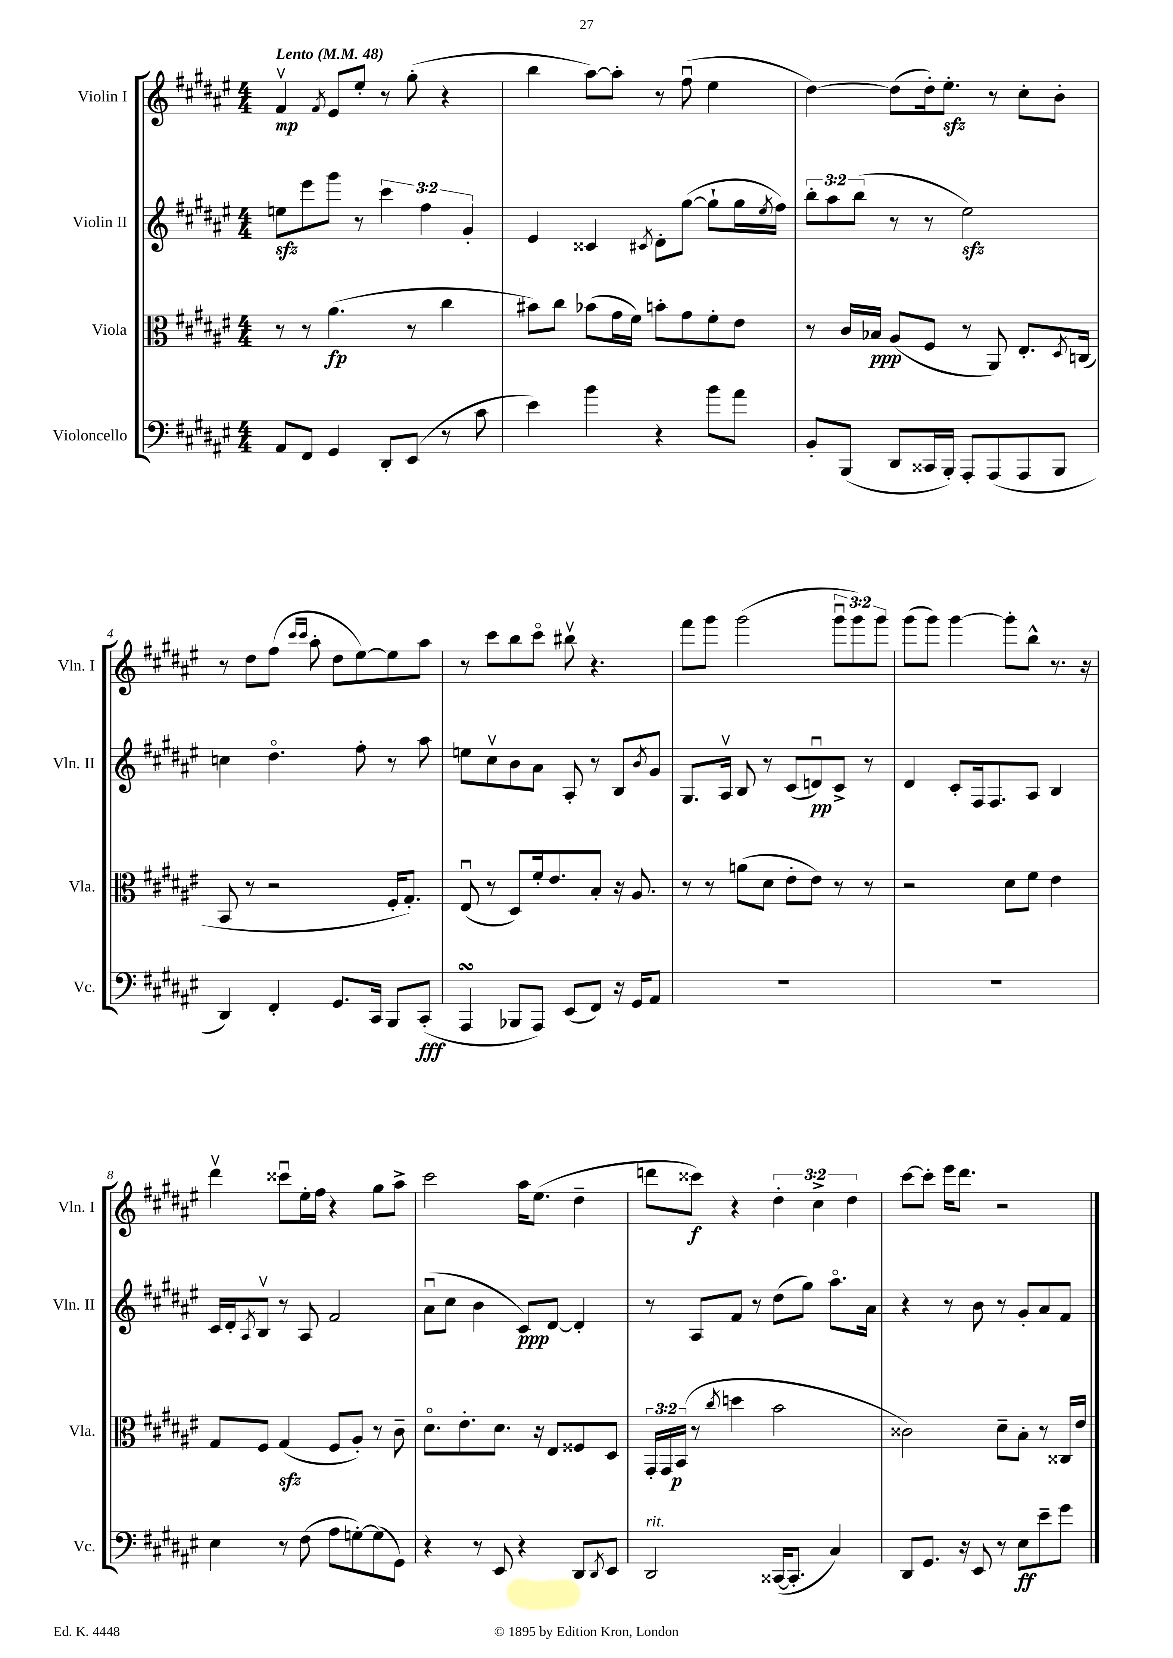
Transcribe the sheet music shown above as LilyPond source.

<<
\new StaffGroup <<
\new Staff = "s0" \with { instrumentName = "Violin I" shortInstrumentName = "Vln. I" } {
    \clef treble \key fis \major \numericTimeSignature \time 4/4 \override Staff.TupletNumber.text = #tuplet-number::calc-fraction-text \tempo "Lento" 4 = 48
    fis'4\upbow\mp \acciaccatura { fis'8 } eis'8 eis''8-. r8 gis''8-.( r4 |
    b''4 ais''8~) ais''8-. r8 fis''8\downbow( eis''4 |
    dis''4~) dis''8( dis''16-.) eis''8.-.\sfz r8 cis''8-. b'8-. |
    r8 dis''8 fis''8( \grace { cis'''16 cis'''16 } ais''8-. dis''8 eis''8~) eis''8 ais''8 |
    r8 cis'''8 b''8 cis'''8\flageolet bis''8\upbow r4. |
    fis'''8 gis'''8 gis'''2( \tuplet 3/2 { gis'''8\downbow gis'''8) gis'''8 } |
    gis'''8( gis'''8) gis'''4~ gis'''8-. b''8-^ r8. r16 |
    dis'''4\upbow cisis'''8\downbow eis''16-. fis''16 r4 gis''8 ais''8-> |
    cis'''2 ais''16 eis''8.( dis''4-- |
    d'''8 cisis'''8\f) r4 \tuplet 3/2 { dis''4-. cis''4-> dis''4 } |
    cis'''8~ cis'''8-. eis'''16 dis'''8. r2 \bar "|." |
}
\new Staff = "s1" \with { instrumentName = "Violin II" shortInstrumentName = "Vln. II" } {
    \clef treble \key fis \major \numericTimeSignature \time 4/4 \override Staff.TupletNumber.text = #tuplet-number::calc-fraction-text
    e''8\sfz eis'''8 gis'''8 r8 \tuplet 3/2 { cis'''4 fis''4 gis'4-. } |
    eis'4 cisis'4 \acciaccatura { cis'8 } dis'8-. gis''8~( gis''8-! gis''16 \acciaccatura { eis''8 } fis''16) |
    \tuplet 3/2 { b''8-. ais''8 b''8( } r8 r8 eis''2\sfz) |
    c''4 dis''4.\flageolet fis''8-. r8 ais''8 |
    e''8 cis''8\upbow b'8 ais'8 ais8-. r8 b8 \acciaccatura { b'8 } gis'8 |
    gis8. ais16\upbow b8 r8 cis'8( d'8\downbow\pp) cis'8-> r8 |
    dis'4 cis'8-. fis16 fis8. ais8 b4 |
    cis'16 dis'16-. \acciaccatura { ais8 } b8\upbow r8 ais8 fis'2 |
    ais'8\downbow( cis''8 b'4 cis'8\ppp) dis'8~ dis'4-. |
    r8 ais8 fis'8 r8 dis''8( gis''8) ais''8.\flageolet ais'16 |
    r4 r8 b'8 r8 gis'8-. ais'8 fis'8 \bar "|." |
}
\new Staff = "s2" \with { instrumentName = "Viola" shortInstrumentName = "Vla." } {
    \clef alto \key fis \major \numericTimeSignature \time 4/4 \override Staff.TupletNumber.text = #tuplet-number::calc-fraction-text
    r8 r8 ais'4.\fp( r8 cis''4 |
    bis'8) cis''8 bes'8( gis'16 fis'16) b'8-. gis'8 fis'8-. eis'8 |
    r8 cis'16 bes16\ppp ais8( fis8 r8 ais,8) eis8.-. \acciaccatura { dis8 } c16( |
    b,8 r8 r2 fis16-. gis8.-.) |
    eis8\downbow( r8 dis8) fis'16-. eis'8. b8-. r16 ais8. |
    r8 r8 a'8( dis'8 eis'8-. eis'8) r8 r8 |
    r2 dis'8 fis'8 eis'4 |
    gis8 fis8 gis4\sfz( fis8 ais8-.) r8 cis'8-- |
    dis'8.\flageolet eis'8.-. dis'8. r16 eis8 fisis8 dis8 |
    \tuplet 3/2 { gis,16-. gis,16 b,16\p( } r8 \acciaccatura { cis''8 } d''4 b'2 |
    cisis'2) dis'8-- b8-. r8 cisis16 eis'16 \bar "|." |
}
\new Staff = "s3" \with { instrumentName = "Violoncello" shortInstrumentName = "Vc." } {
    \clef bass \key fis \major \numericTimeSignature \time 4/4
    ais,8 fis,8 gis,4 dis,8-. eis,8( r8 cis'8 |
    eis'4) b'4 r4 b'8 ais'8 |
    b,8-. b,,8( dis,8 cisis,16 b,,16-.) ais,,8-. ais,,8( ais,,8 b,,8 |
    dis,4) fis,4-. gis,8. cis,16 b,,8 cis,8-.\fff( |
    ais,,4\turn bes,,8 ais,,8) eis,8( fis,8) r16 gis,16 ais,8 |
    R1 |
    R1 |
    eis4 r8 fis8( ais8 g8~-.) g8( gis,8) |
    r4 r8 eis,8 r4 dis,8 \acciaccatura { dis,8 } eis,8 |
    dis,2^\markup { \italic "rit." } cisis,16~( cisis,8.-. cis4) |
    dis,8 gis,8. r16 eis,8 r8 eis8\ff eis'8-- gis'8 \bar "|." |
}
>>
>>
